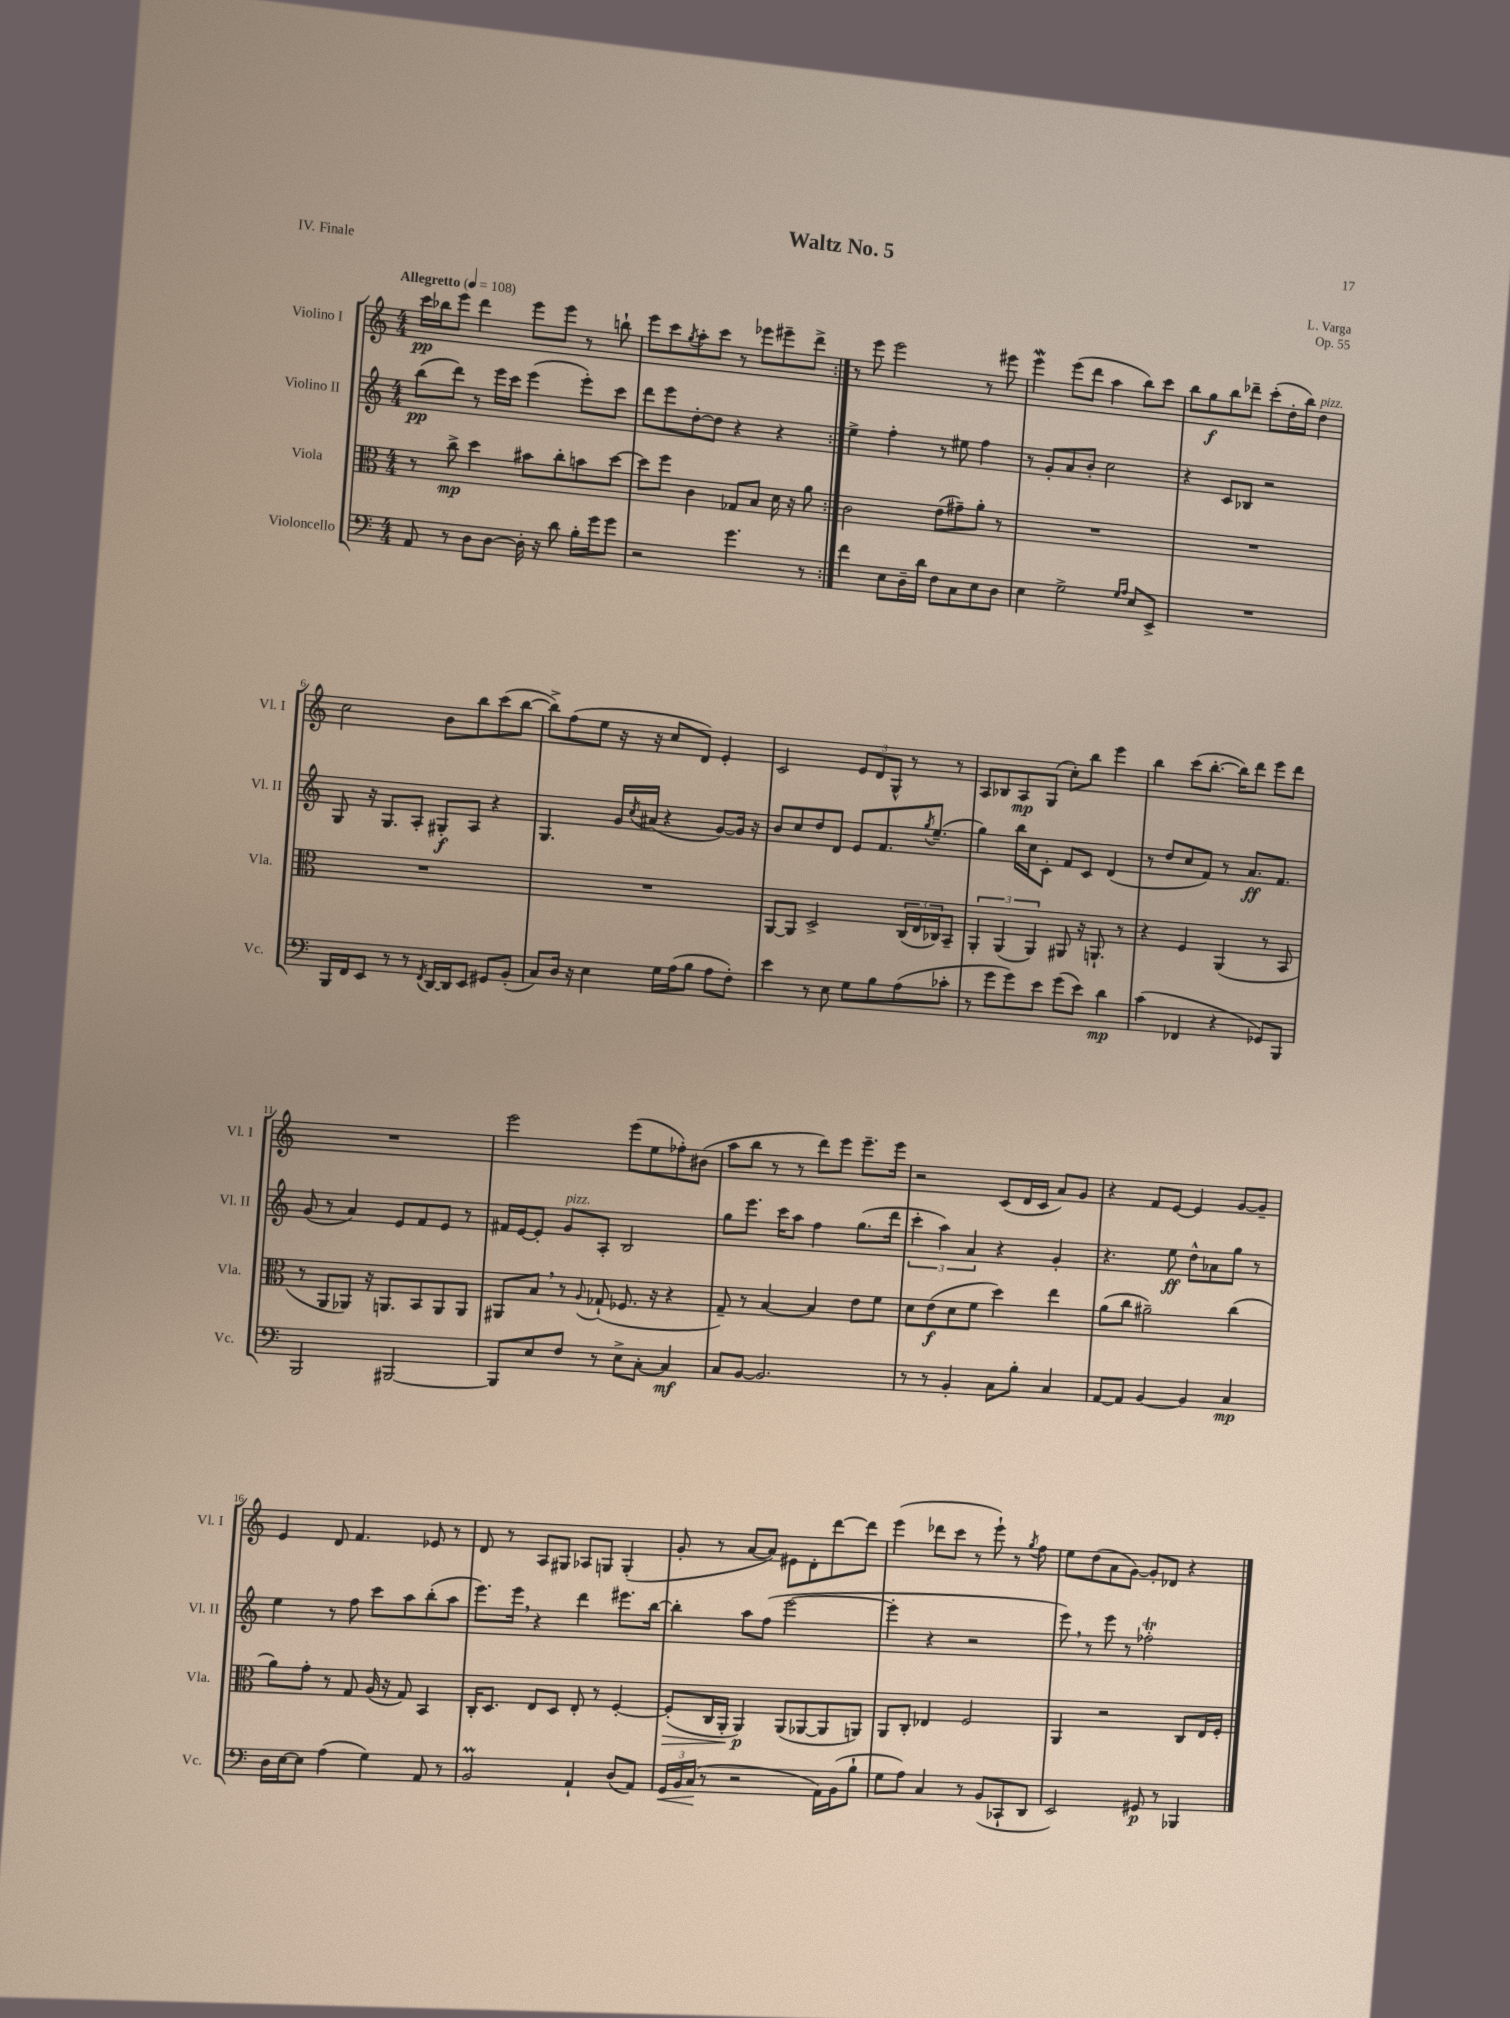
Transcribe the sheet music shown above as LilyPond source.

\header { title = "Waltz No. 5" composer = "L. Varga" opus = "Op. 55" piece = "IV. Finale" }
<<
\new StaffGroup <<
\new Staff = "s0" \with { instrumentName = "Violino I" shortInstrumentName = "Vl. I" } {
    \clef treble \key c \major \numericTimeSignature \time 4/4 \tempo "Allegretto" 4 = 108
    \repeat volta 2 { c'''16\pp bes''16 e'''8 d'''4 e'''8 e'''8 r8 b''8-! |
    e'''8 c'''8 \acciaccatura { g''8 } a''8-. c'''8 r8 ees'''8 eis'''8-- d'''8-> | }
    r8 e'''8 e'''2 r8 eis'''8 |
    e'''4\mordent e'''8( d'''8 a''4 b''8) c'''8 |
    b''8 g''8\f b''8 des'''8-- c'''8-.( d''16-. b''16) d''4^\markup { \italic "pizz." } |
    c''2 b'8 b''8 c'''8( b''8~ |
    b''8->) f''8( e''8 r16 r16 c''8 d'8) e'4-. |
    c'2 \tuplet 3/2 { e'8 d'8 g8-^ } r8 r8 |
    a8 bes8 a8\mp g8( c''8-.) b''8 e'''4 |
    b''4 c'''8( b''8.~-. b''16) d'''8 e'''8 d'''8 |
    R1 |
    e'''2 e'''8( e''8 fes''8-.) bis'8( |
    a''8 b''8 r8 r8 d'''8) e'''8 e'''8.-- e'''16 |
    r2 c'8( d'16 c'16 a'8) g'8 |
    r4 f'8 e'8~ e'4 g'8~ g'8-- |
    e'4 d'8 f'4. ees'8 r8 |
    d'8 r8 a8 gis8 aes8 g8 g4-.( |
    g'8-. r8 a'8~ a'8) eis'8 d'8-. d'''8~ d'''8 |
    e'''4( des'''8 c'''8 r8 e'''8-!) r8 \acciaccatura { g''8 } f''8 |
    e''8 d''8( a'8 g'8~) g'8-. des'8 r4 \bar "|." |
}
\new Staff = "s1" \with { instrumentName = "Violino II" shortInstrumentName = "Vl. II" } {
    \clef treble \key c \major \numericTimeSignature \time 4/4
    \repeat volta 2 { b''8\pp( d'''8) r8 e'''16 c'''16 e'''4( e'''8-.) c'''8 |
    d'''8 e'''8 d''8~-. d''8 r4 r4 | }
    e''4-> f''4-. r8 eis''8 f''4 |
    r8 g'8-. a'8 b'8-. c''2 |
    r4 c'8 bes8 r2 |
    g8 r16 g8. a8-. gis8-.\f a8 r4 |
    g4. g'16 \acciaccatura { c''8 } ais'16( r4 g'8~) g'16 r16 |
    b'8 c''8 d''8 d'8 e'8 f'8. \acciaccatura { g''8 } e''8.--( |
    g''4) b''16 c''16 c'8-. f'8 c'8 d'4( |
    r8 d''8 c''8 f'8) r8 a'8.\ff f'8. |
    g'8( r8 a'4) e'8 f'8 e'8 r8 |
    fis'16 e'16~ e'8-. g'8^\markup { \italic "pizz." } a8-. b2 |
    g''8 e'''8. c'''16 a''8 f''4 g''8.( d'''16 |
    \tuplet 3/2 { c'''4-. a''4) a'4 } r4 g'4-. |
    r4. e''8\ff d''8-^ aes'8 g''8 r8 |
    e''4 r8 f''8 c'''8 a''8 b''8-.( a''8 |
    e'''8.) e'''16 \breathe r4 d'''4 eis'''8. b''16~ |
    b''4-. a''8 f''8( e'''2~ |
    e'''4-. r4 r2 |
    e'''8) \breathe r8 e'''8 r8 fes''2-.\trill \bar "|." |
}
\new Staff = "s2" \with { instrumentName = "Viola" shortInstrumentName = "Vla." } {
    \clef alto \key c \major \numericTimeSignature \time 4/4
    \repeat volta 2 { r8 c''8->\mp d''4 bis'8 c''8-. b'8 d''8~ |
    d''8 f''8 c'4 ges8 b8 d'16 r16 a'8 | }
    c'2 e'8( gis'8--) a'8-. r8 |
    R1 |
    R1 |
    R1 |
    R1 |
    a,8~ a,8 d2-> \tuplet 3/2 { c16( e16 ces16) } b,8-- |
    \tuplet 3/2 { a,4-. a,4( a,4) } ais,8 r16 a,8.-! r8 |
    r4 f4 a,4( r8 b,8 |
    r8 a,8 aes,8) r16 a,8. b,8 a,8 a,8 |
    ais,8 b8 \breathe r8 \appoggiatura { a8 } ges8-!( fes8. r16 r4 |
    g8--) r8 b4~ b4 e'8 f'8 |
    d'8 e'8\f( d'8 f'8 d''4) e''4 |
    a'8( c''8 ais'2--) c''4( |
    a'8) g'8-. r8 g8 a16( r16 g8) b,4 |
    c16-. d8. e8 d8 e8-. r8 f4~-. |
    f8-.\>( c16 a,16-.\! a,4\p) a,8( aes,8~ aes,8 a,8) |
    a,8 c8-. ees4 f2 |
    a,4 r2 c8 e16 f16-. \bar "|." |
}
\new Staff = "s3" \with { instrumentName = "Violoncello" shortInstrumentName = "Vc." } {
    \clef bass \key c \major \numericTimeSignature \time 4/4
    \repeat volta 2 { a,8 r8 d8 d8~ d16-. r16 d'8 b16-. g'16 g'8 |
    r2 g'4. r8 | }
    f'4 e8 d16-- d'16 f8 c8 e8 d8 |
    e4 g2-> \grace { g16 a16 } e8 e,8-> |
    R1 |
    b,,16 f,16 e,8 r8 r8 \acciaccatura { f,8 } d,16~ d,16 e,8 gis,8 b,8-.( |
    c8) d16 r16 e4 g16 a16( b8 a8 f8-.) |
    e'4 r8 e8 g8 b8 a8( ces'8-. |
    r8 g'8 g'8) e'8 g'8( e'8) d'4\mp |
    c'4( fes,4 r4 ges,8) b,,8 |
    b,,2 bis,,2~ |
    bis,,8 e8 f8 r8 e8-> c8~-. c4\mf |
    c8 b,8~ b,2. |
    r8 r8 b,4-. c8 b8-. c4 |
    a,8~ a,8 b,4~ b,4 c4\mp |
    d16 e16~ e8 a4( g4) a,8 r8 |
    b,2\prall a,4-! d8( a,8) |
    \tuplet 3/2 { g,16\< b,16 c16\!( } r8 r2 a,16) b,16( b8-! |
    g8 a8) c4 r8 b,8( ces,8-! d,8 |
    e,2) gis,8\p r8 bes,,4 \bar "|." |
}
>>
>>
